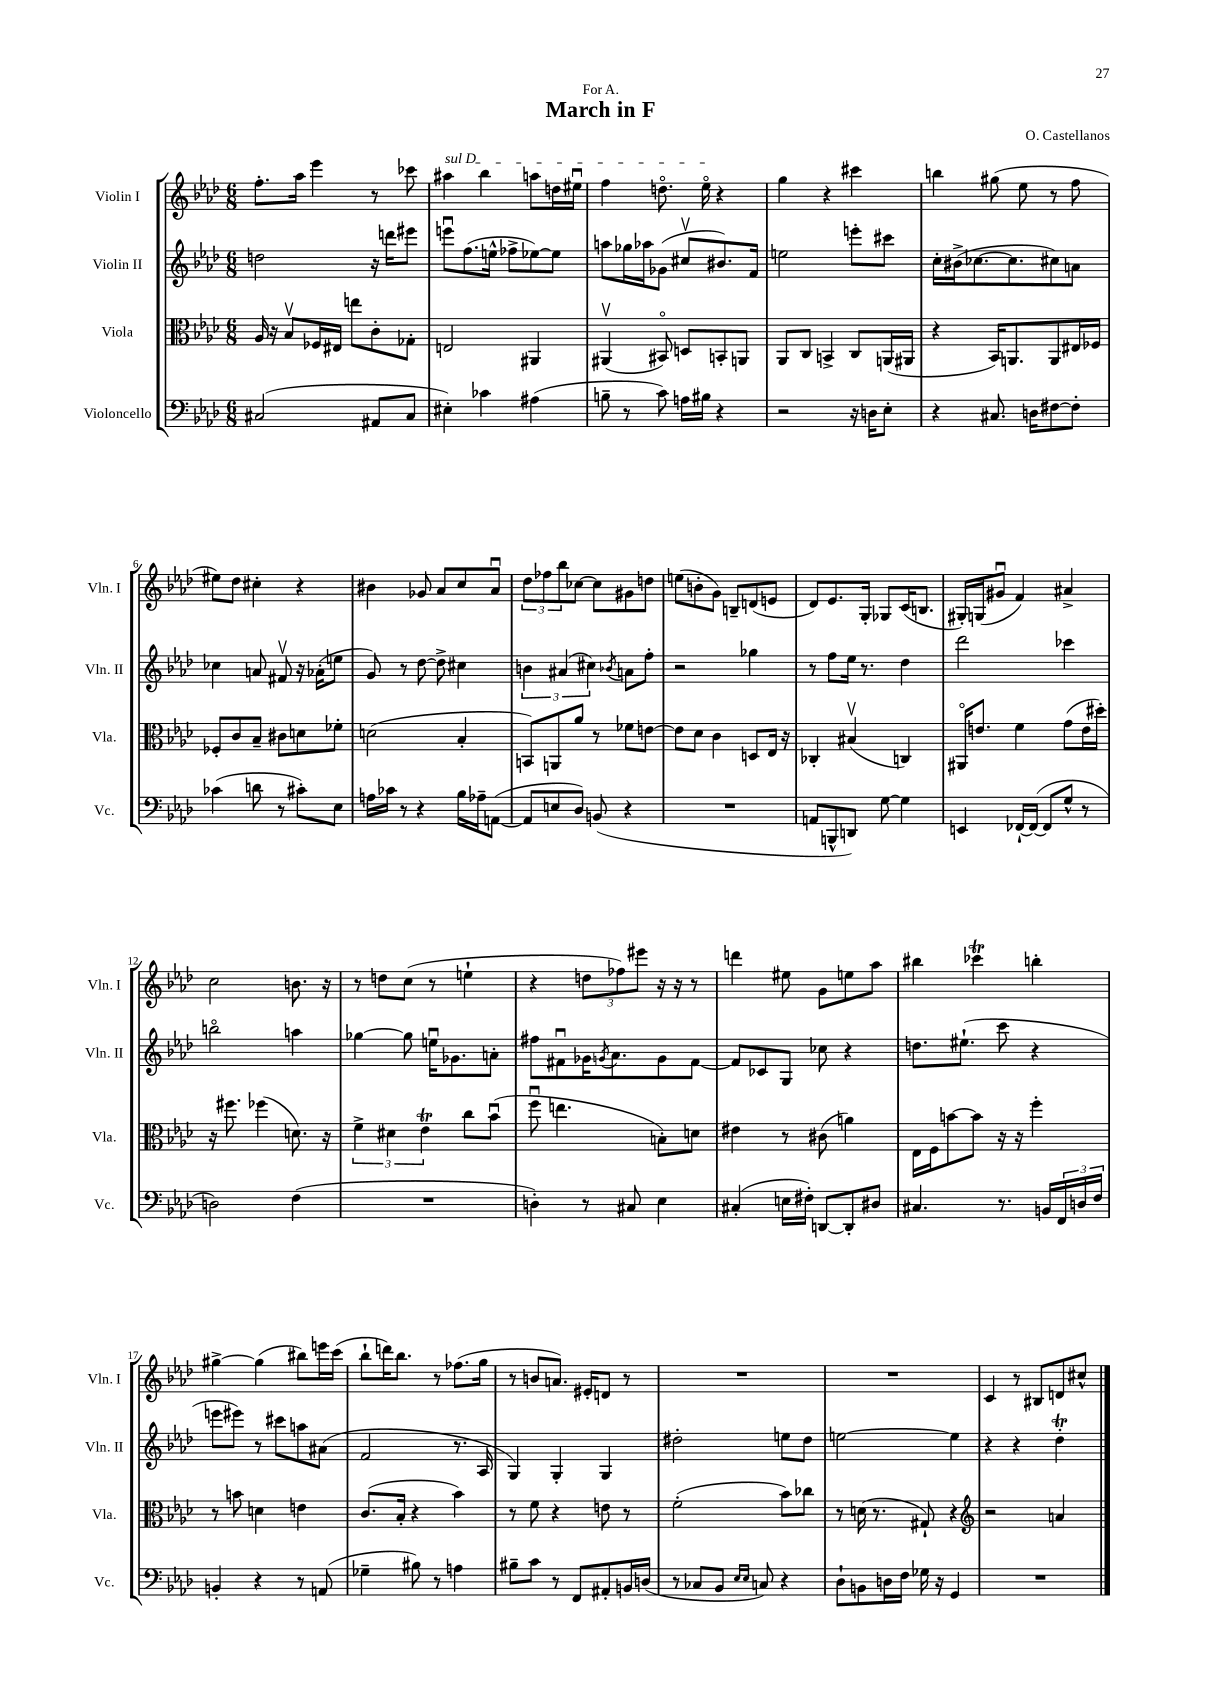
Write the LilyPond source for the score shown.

\header { title = "March in F" composer = "O. Castellanos" dedication = "For A." }
<<
\new StaffGroup <<
\new Staff = "s0" \with { instrumentName = "Violin I" shortInstrumentName = "Vln. I" } {
    \clef treble \key aes \major \numericTimeSignature \time 6/8
    f''8.-. aes''16 ees'''4 r8 ces'''8 |
    \once \override TextSpanner.bound-details.left.text = \markup { \italic "sul D" } ais''4\startTextSpan bes''4 a''8 d''16 eis''16\downbow |
    f''4 d''8.\flageolet ees''16\flageolet\stopTextSpan r4 |
    g''4 r4 cis'''4 |
    b''4 gis''8( ees''8 r8 f''8 |
    eis''8) des''8 cis''4-. r4 |
    bis'4 ges'8 aes'8 c''8 aes'8\downbow |
    \tuplet 3/2 { des''8 fes''8 bes''8 } ces''8~ ces''8 gis'8 d''8 |
    e''8( b'8-. g'8) b8-- d'8( e'8 |
    des'8) ees'8. g16-. ges8 c'16( b8. |
    gis16-.) g16( gis'8\downbow f'4) ais'4-> |
    c''2 b'8. r16 |
    r8 d''8 c''8( r8 e''4-! |
    r4 \tuplet 3/2 { d''8 fes''8) eis'''8 } r16 r16 r8 |
    d'''4 eis''8 g'8 e''8 aes''8 |
    bis''4 ces'''4\trill b''4-. |
    gis''4~-> gis''4( bis''8) e'''16 c'''16( |
    bes''8-! d'''16) bes''8. r8 fes''8.( g''16 |
    r8 b'8 a'8.) eis'16-. d'8 r8 |
    R2. |
    R2. |
    c'4 r8 bis8 d'8 cis''8-^ \bar "|." |
}
\new Staff = "s1" \with { instrumentName = "Violin II" shortInstrumentName = "Vln. II" } {
    \clef treble \key aes \major \numericTimeSignature \time 6/8
    d''2 r16 d'''16 eis'''8 |
    e'''8\downbow f''8.( e''16-^ fes''8-> ees''8~) ees''8 |
    a''8 ges''16 aes''16 ges'8( cis''8\upbow bis'8.) f'16 |
    e''2 e'''8-. cis'''8 |
    c''16-. bis'16->( ces''8.~ ces''8. cis''8) a'8 |
    ces''4 a'8 fis'8\upbow r16 aes'16-.( e''8 |
    g'8) r8 des''8~ des''8-> cis''4 |
    \tuplet 3/2 { b'4 ais'4( cis''4) } \acciaccatura { bes'8 } a'8 f''8-. |
    r2 ges''4 |
    r8 f''8 ees''16 r8. des''4 |
    des'''2 ces'''4 |
    b''2\flageolet a''4 |
    ges''4~ ges''8 e''16\downbow ges'8. a'8-. |
    fis''8 fis'8\downbow ges'16 \acciaccatura { g'8 } aes'8. g'8 fis'8~ |
    fis'8 ces'8 g8 ces''8 r4 |
    d''8. eis''8.-!( c'''8 r4 |
    e'''8 eis'''8) r8 cis'''8 a''8 ais'8( |
    f'2 r8. aes16 |
    g4) g4-. g4 |
    dis''2-. e''8 dis''8 |
    e''2~ e''4 |
    r4 r4 des''4-.\trill \bar "|." |
}
\new Staff = "s2" \with { instrumentName = "Viola" shortInstrumentName = "Vla." } {
    \clef alto \key aes \major \numericTimeSignature \time 6/8
    aes16 r16 bes8\upbow fes16 eis16 e''8 c'8-. ges8-. |
    e2 ais,4 |
    ais,4\upbow( bis,8\flageolet) d8 b,8-. a,8 |
    aes,8 c8 b,4-> c8 a,16( ais,16 |
    r4 bes,16) a,8. a,8 eis16 fes16 |
    fes8-. c'8 bes8-- cis'8 d'8 fes'8-. |
    d'2( bes4-. |
    b,8) a,8 aes'8 r8 fes'8 e'8~ |
    e'8 des'8 c'4 d8 ees16 r16 |
    ces4-. bis4\upbow( c4) |
    ais,16\flageolet e'8. f'4 g'8( e'16 dis''16-.) |
    r16 fis''8. fes''4( d'8.) r16 |
    \tuplet 3/2 { f'4-> dis'4 ees'4\trill } c''8 bes'8\downbow( |
    f''8\downbow e''4. b8-.) d'8 |
    eis'4 r8 cis'8( a'4) |
    ees16 f16 b'8~ b'8 r16 r16 f''4-. |
    r8 b'8 d'4 e'4 |
    c'8.( bes16-. r4 bes'4) |
    r8 f'8 r4 e'8 r8 |
    f'2-.( bes'8) ces''8 |
    r8 d'16( r8. gis8-!) r4 |
    \clef treble r2 a'4 \bar "|." |
}
\new Staff = "s3" \with { instrumentName = "Violoncello" shortInstrumentName = "Vc." } {
    \clef bass \key aes \major \numericTimeSignature \time 6/8
    cis2( ais,8 cis8 |
    eis4-.) ces'4 ais4( |
    b8-- r8 c'8) a16 bis16 r4 |
    r2 r16 d16 ees8-. |
    r4 cis8. d16 fis8~ fis8-. |
    ces'4( d'8 r8 cis'8-.) ees8 |
    a16 ces'16 r8 r4 bes16 aes16-- a,8~( |
    a,8 e8 des8) b,8( r4 |
    R2. |
    a,8 b,,8-^ d,8) g8~ g4 |
    e,4 fes,16~-! fes,16~( fes,8 g8-^ r8 |
    d2) f4( |
    R2. |
    d4-.) r8 cis8 ees4 |
    cis4-.( e16 fis16-.) d,8~ d,8-. dis8 |
    cis4. r8. b,16 \tuplet 3/2 { f,16 d16 f16 } |
    b,4-. r4 r8 a,8( |
    ges4-- bis8) r8 a4 |
    bis8-- c'8 r8 f,8 ais,8-. b,16 d16( |
    r8 ces8 bes,8 \grace { ees16 ees16 } c8) r4 |
    des8-! b,8 d16 f16 ges16 r16 g,4 |
    R2. \bar "|." |
}
>>
>>
